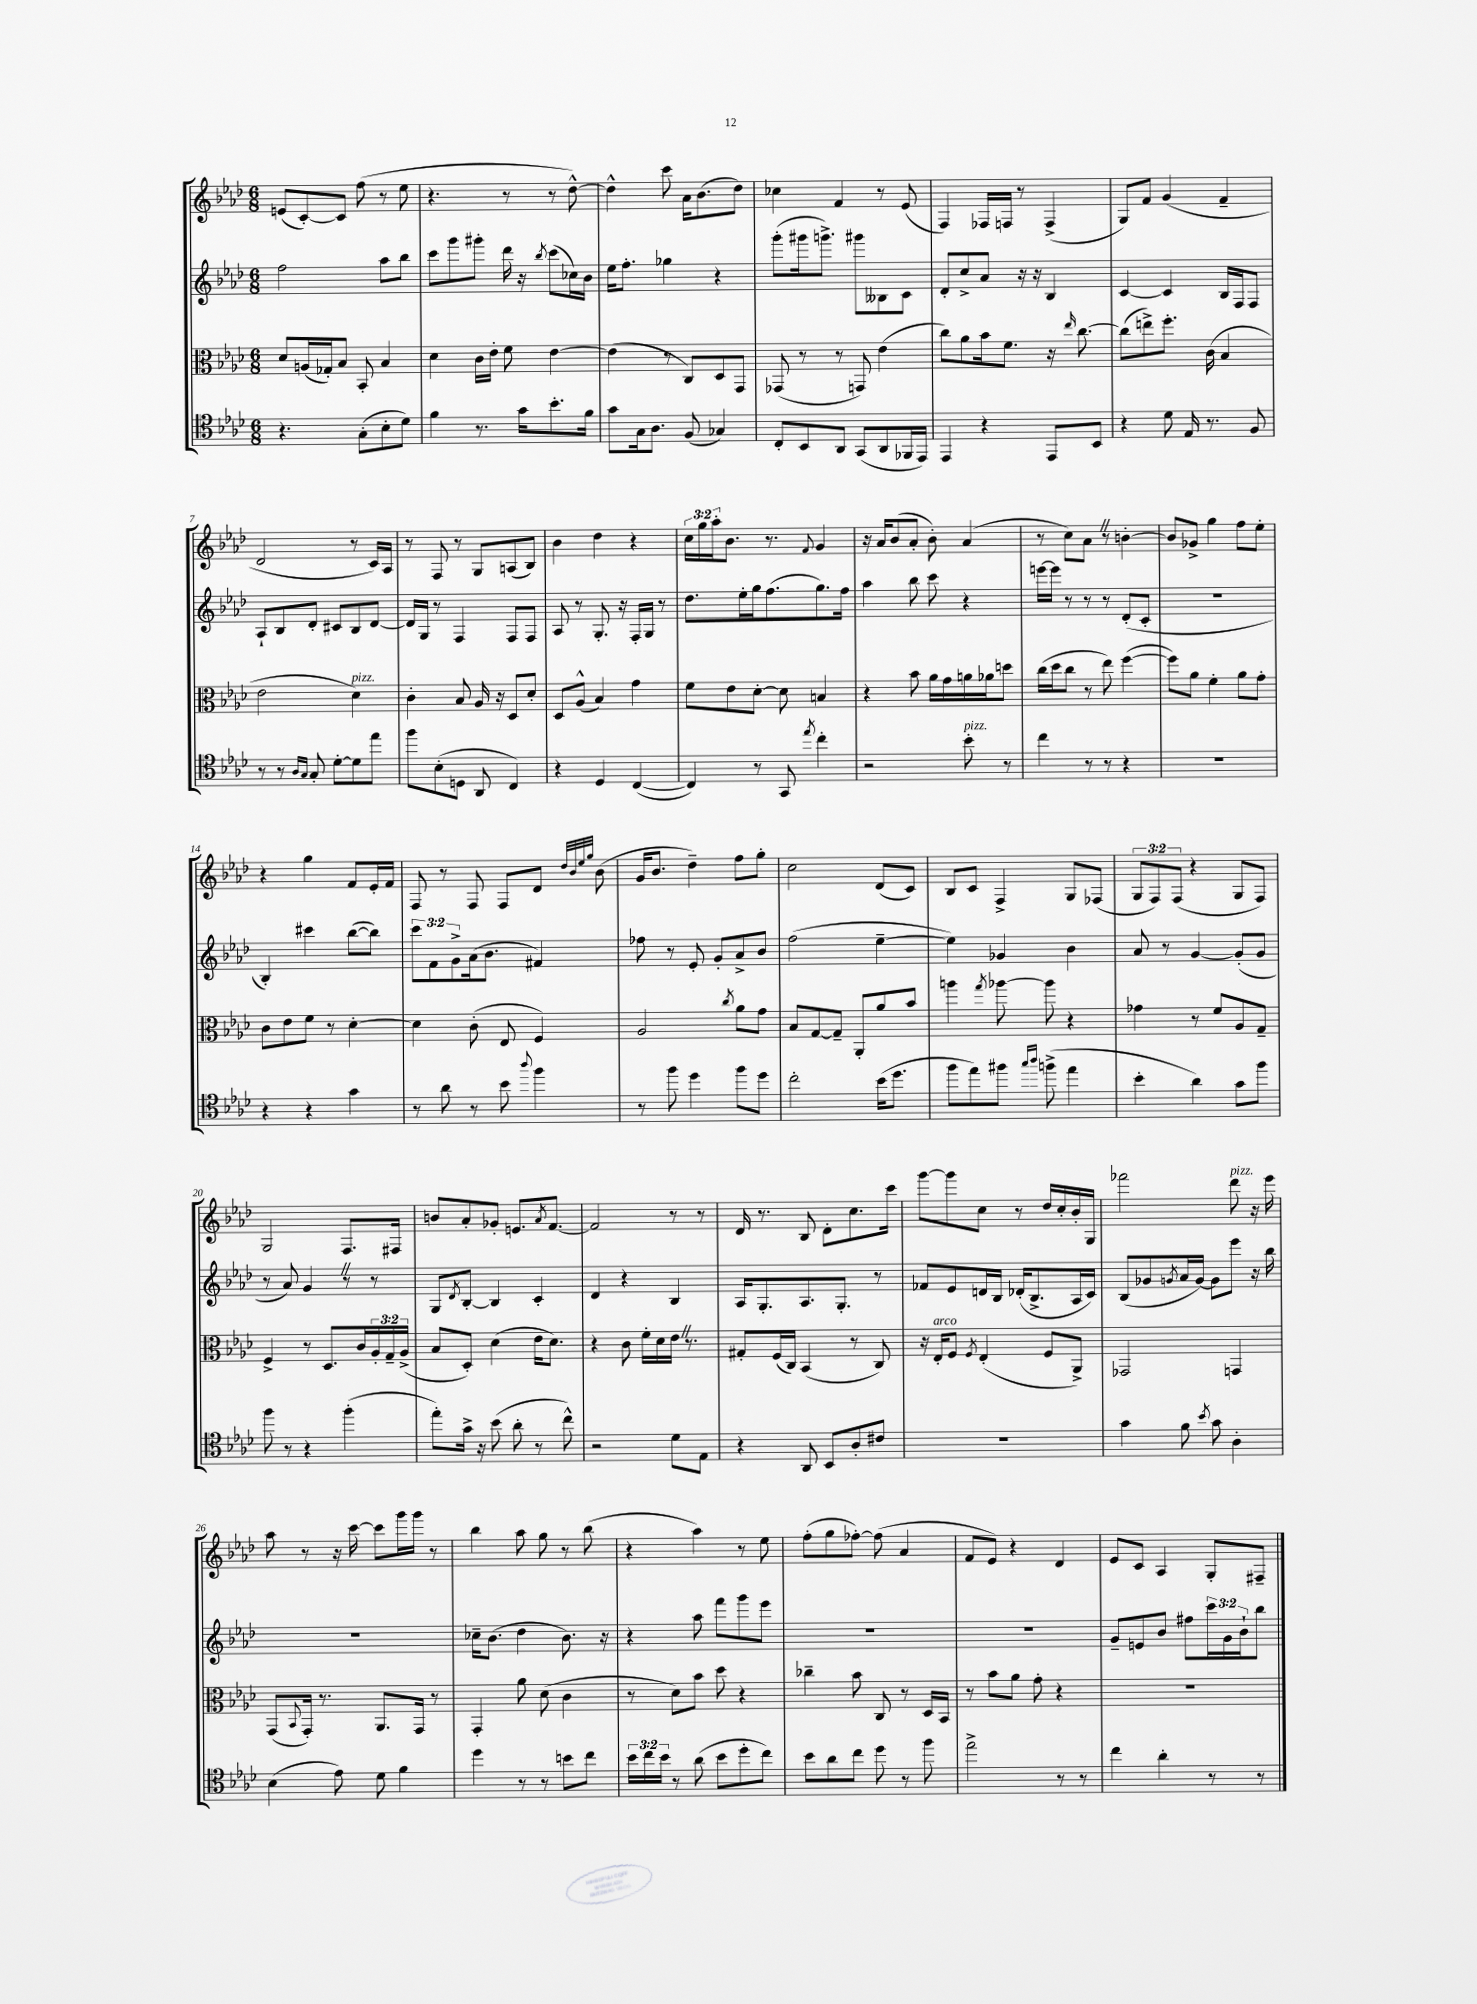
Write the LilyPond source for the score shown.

<<
\new StaffGroup <<
\new Staff = "s0" {
    \clef treble \key aes \major \numericTimeSignature \time 6/8 \override Staff.TupletNumber.text = #tuplet-number::calc-fraction-text
    e'8( c'8~-.) c'8 f''8( r8 ees''8 |
    r4. r8 r8 des''8~-^) |
    des''4-^ c'''8 aes'16 bes'8.( des''8) |
    ces''4 f'4 r8 ees'8( |
    f4) fes16 f16 r8 f4->( |
    g8) f'8 g'4( f'4-- |
    des'2 r8 c'16) aes16 |
    r8 f8 r8 g8 a8( bes8) |
    bes'4 des''4 r4 |
    \tuplet 3/2 { c''16 g''16 aes''16-. } bes'8. r8. \appoggiatura { f'8 } g'4 |
    r16 aes'16 bes'8( aes'8-. bes'8-.) aes'4( |
    r8 c''8) aes'8 \once \override BreathingSign.text = \markup { \musicglyph "scripts.caesura.straight" } \breathe r8 b'4~-. |
    b'8 ges'8-> g''4 f''8 ees''8-. |
    r4 g''4 f'8 ees'16-. f'16 |
    f8 r8 f8 f8 des'8 \grace { des''32 bes'32 ees''32 g''32 } bes'8( |
    g'16 bes'8. des''4--) f''8 g''8-. |
    c''2 des'8( c'8) |
    bes8 c'8 f4-> g8 fes8( |
    \tuplet 3/2 { g8 f8) f8( } r4 g8 f8) |
    g2 f8. fis16 |
    b'8 aes'8-. ges'8-. e'8. \acciaccatura { aes'8 } f'8.~ |
    f'2 r8 r8 |
    des'16 r8. bes8 des'8-. c''8. c'''16 |
    g'''8~ g'''8 c''8 r8 des''16 c''16-. bes'16-. g16 |
    fes'''2 des'''8^\markup { \italic "pizz." } r16 ees'''16 |
    aes''8 r8 r16 c'''16~ c'''8 g'''16 g'''16 r8 |
    bes''4 aes''8 g''8 r8 bes''8( |
    r4 aes''4) r8 ees''8 |
    f''8-.( g''8 fes''8~-.) fes''8( aes'4 |
    f'8 ees'8) r4 des'4 |
    ees'8 c'8 aes4 g8-. fis8-- \bar "|." |
}
\new Staff = "s1" {
    \clef treble \key aes \major \numericTimeSignature \time 6/8 \override Staff.TupletNumber.text = #tuplet-number::calc-fraction-text
    f''2 aes''8 bes''8 |
    c'''8 g'''8 gis'''8-. des'''16 r16 \acciaccatura { bes''8 } c'''8( ces''16) bes'16 |
    ees''16 f''8.-. ges''4 r4 |
    g'''8-.( gis'''16 g'''8.->) gis'''8 beses8 c'8 |
    des'8-. c''8-> aes'8 r16 r16 bes4 |
    c'4~ c'4 bes16 f16 f8 |
    aes8-! bes8 des'8-. cis'8 bes8 des'8~ |
    des'16 g16 r8 f4 f8 f8 |
    aes8 r8 g8.-. r16 f16-. g16 r8 |
    des''8. ees''16-. g''16 f''8.( g''8.) f''16 |
    aes''4 bes''8 c'''8 r4 |
    e'''16~ e'''16 r8 r8 r8 des'8-.( c'8-. |
    R2. |
    bes4-.) cis'''4 bes''8~( bes''8) |
    \tuplet 3/2 { c'''8 f'8 g'8-> } aes'16( bes'8. fis'4) |
    fes''8 r8 ees'8-. g'8-. aes'8-> bes'8 |
    f''2( ees''4~-- |
    ees''4) ges'4 bes'4 |
    aes'8 r8 g'4~ g'8-.( g'8 |
    r8 aes'8) g'4 \once \override BreathingSign.text = \markup { \musicglyph "scripts.caesura.straight" } \breathe r8 r8 |
    g8 \acciaccatura { des'8 } bes8~-. bes4 c'4-. |
    des'4 r4 bes4 |
    aes16 g8.-. aes8. g8.-. r8 |
    fes'8 ees'8 d'16 bes16 des'16-.( bes8.-> aes16 c'16) |
    bes8( ges'8 \acciaccatura { g'8 } aes'16 g'16~) g'8 ees'''8 r16 bes''16 |
    R2. |
    ces''16-- bes'8.( des''4 bes'8.) r16 |
    r4 aes''8 f'''8 g'''8 ees'''8 |
    R2. |
    R2. |
    g'8-- e'8 bes'8 fis''8 \tuplet 3/2 { c'''16 g'16 bes'16-! } bes''8 \bar "|." |
}
\new Staff = "s2" {
    \clef alto \key aes \major \numericTimeSignature \time 6/8 \override Staff.TupletNumber.text = #tuplet-number::calc-fraction-text
    des'8 a16( ges16-.) bes8 bes,8-. bes4 |
    des'4 c'16 ees'16-. f'8 ees'4~ |
    ees'4( r8 c8) des8 g,8 |
    ges,8( r8 r8 g,8) ees'4( |
    c''8) aes'8 bes'16 f'8. r16 \grace { ees''16 } c''8.~ |
    c''8( e''8->) f''8.-. c'16( bes4 |
    ees'2 des'4^\markup { \italic "pizz." }) |
    c'4-. bes8 aes16 r16 des8 des'8-. |
    des8 aes8-^( bes4) g'4 |
    f'8 ees'8 des'8~-. des'8 b4 |
    r4 bes'8 aes'16 g'16 a'16 aes'16 d''8 |
    c''16( des''16 c''8 r8 ees''8) f''4~( |
    f''8) aes'8 f'4-. aes'8 g'8-. |
    c'8 ees'8 f'8 r8 des'4~-. |
    des'4 c'8-.( ees8 f4) |
    aes2 \acciaccatura { c''8 } aes'8 g'8 |
    bes8 g8~ g8-- aes,8-. aes'8 bes'8 |
    a''4 \acciaccatura { g''8 } aes''8~ aes''8 r4 |
    ges'4 r8 f'8 aes8 g8-- |
    f4-> r8 des8. c'16 \tuplet 3/2 { aes16-. g16-- aes16->( } |
    bes8 des8-.) des'4( ees'16 des'8.) |
    r4 c'8 f'16-. des'16 ees'16 \once \override BreathingSign.text = \markup { \musicglyph "scripts.caesura.straight" } \breathe r8. |
    gis8-. f16( c16) bes,4( r8 c8) |
    r16 ees16-.^\markup { \italic "arco" } f8 \acciaccatura { f8 } ees4-.( f8 aes,8->) |
    ges,2 g,4 |
    g,8( \appoggiatura { bes,8 } g,16-.) r8. aes,8. g,16 r8 |
    g,4-. aes'8 des'8( c'4 |
    r8 des'8) bes'8 des''8 r4 |
    ces''4-- bes'8 c8 r8 des16 bes,16 |
    r8 bes'8 aes'8 g'8-. r4 |
    R2. \bar "|." |
}
\new Staff = "s3" {
    \clef tenor \key aes \major \numericTimeSignature \time 6/8 \override Staff.TupletNumber.text = #tuplet-number::calc-fraction-text
    r4. g8-.( bes8-. des'8) |
    f'4 r8. g'16 bes'8.-. f'16 |
    g'8 g16 aes8. f8( ges4) |
    c8-. bes,8 aes,8 g,8( aes,8 fes,16 ees,16) |
    ees,4 r4 ees,8 bes,8 |
    r4 des'8 ees16 r8. f8 |
    r8 r8 \grace { aes16 g16 } g8-. des'8~-. des'8 ees''8 |
    f''8 bes8-.( d8 aes,8 c4) |
    r4 des4 c4~( |
    c4) r8 g,8 \acciaccatura { ees''8 } c''4-. |
    r2 bes'8-.^\markup { \italic "pizz." } r8 |
    c''4 r8 r8 r4 |
    R2. |
    r4 r4 g'4 |
    r8 aes'8 r8 bes'8 \appoggiatura { aes''8 } f''4 |
    r8 f''8 des''4 f''8 des''8 |
    c''2-. bes'16( des''8. |
    f''8 ees''8) fis''8 \grace { g''16 aes''16 } f''8->( ees''4 |
    bes'4-. aes'4) g'8 f''8 |
    f''8 r8 r4 f''4-.( |
    ees''8-.) g'16-> r16 bes'8( aes'8-. r8 c''8-^) |
    r2 des'8 ees8 |
    r4 aes,8 bes,8 aes8-. cis'8 |
    R2. |
    g'4 f'8 \acciaccatura { bes'8 } g'8 aes4-. |
    bes4( ees'8) des'8 f'4 |
    des''4 r8 r8 b'8 c''8 |
    \tuplet 3/2 { bes'16 c''16 bes'16 } r8 aes'8( bes'8 des''8-. c''8) |
    bes'8 aes'8 c''8 des''8 r8 f''8 |
    ees''2-> r8 r8 |
    c''4 aes'4-. r8 r8 \bar "|." |
}
>>
>>
